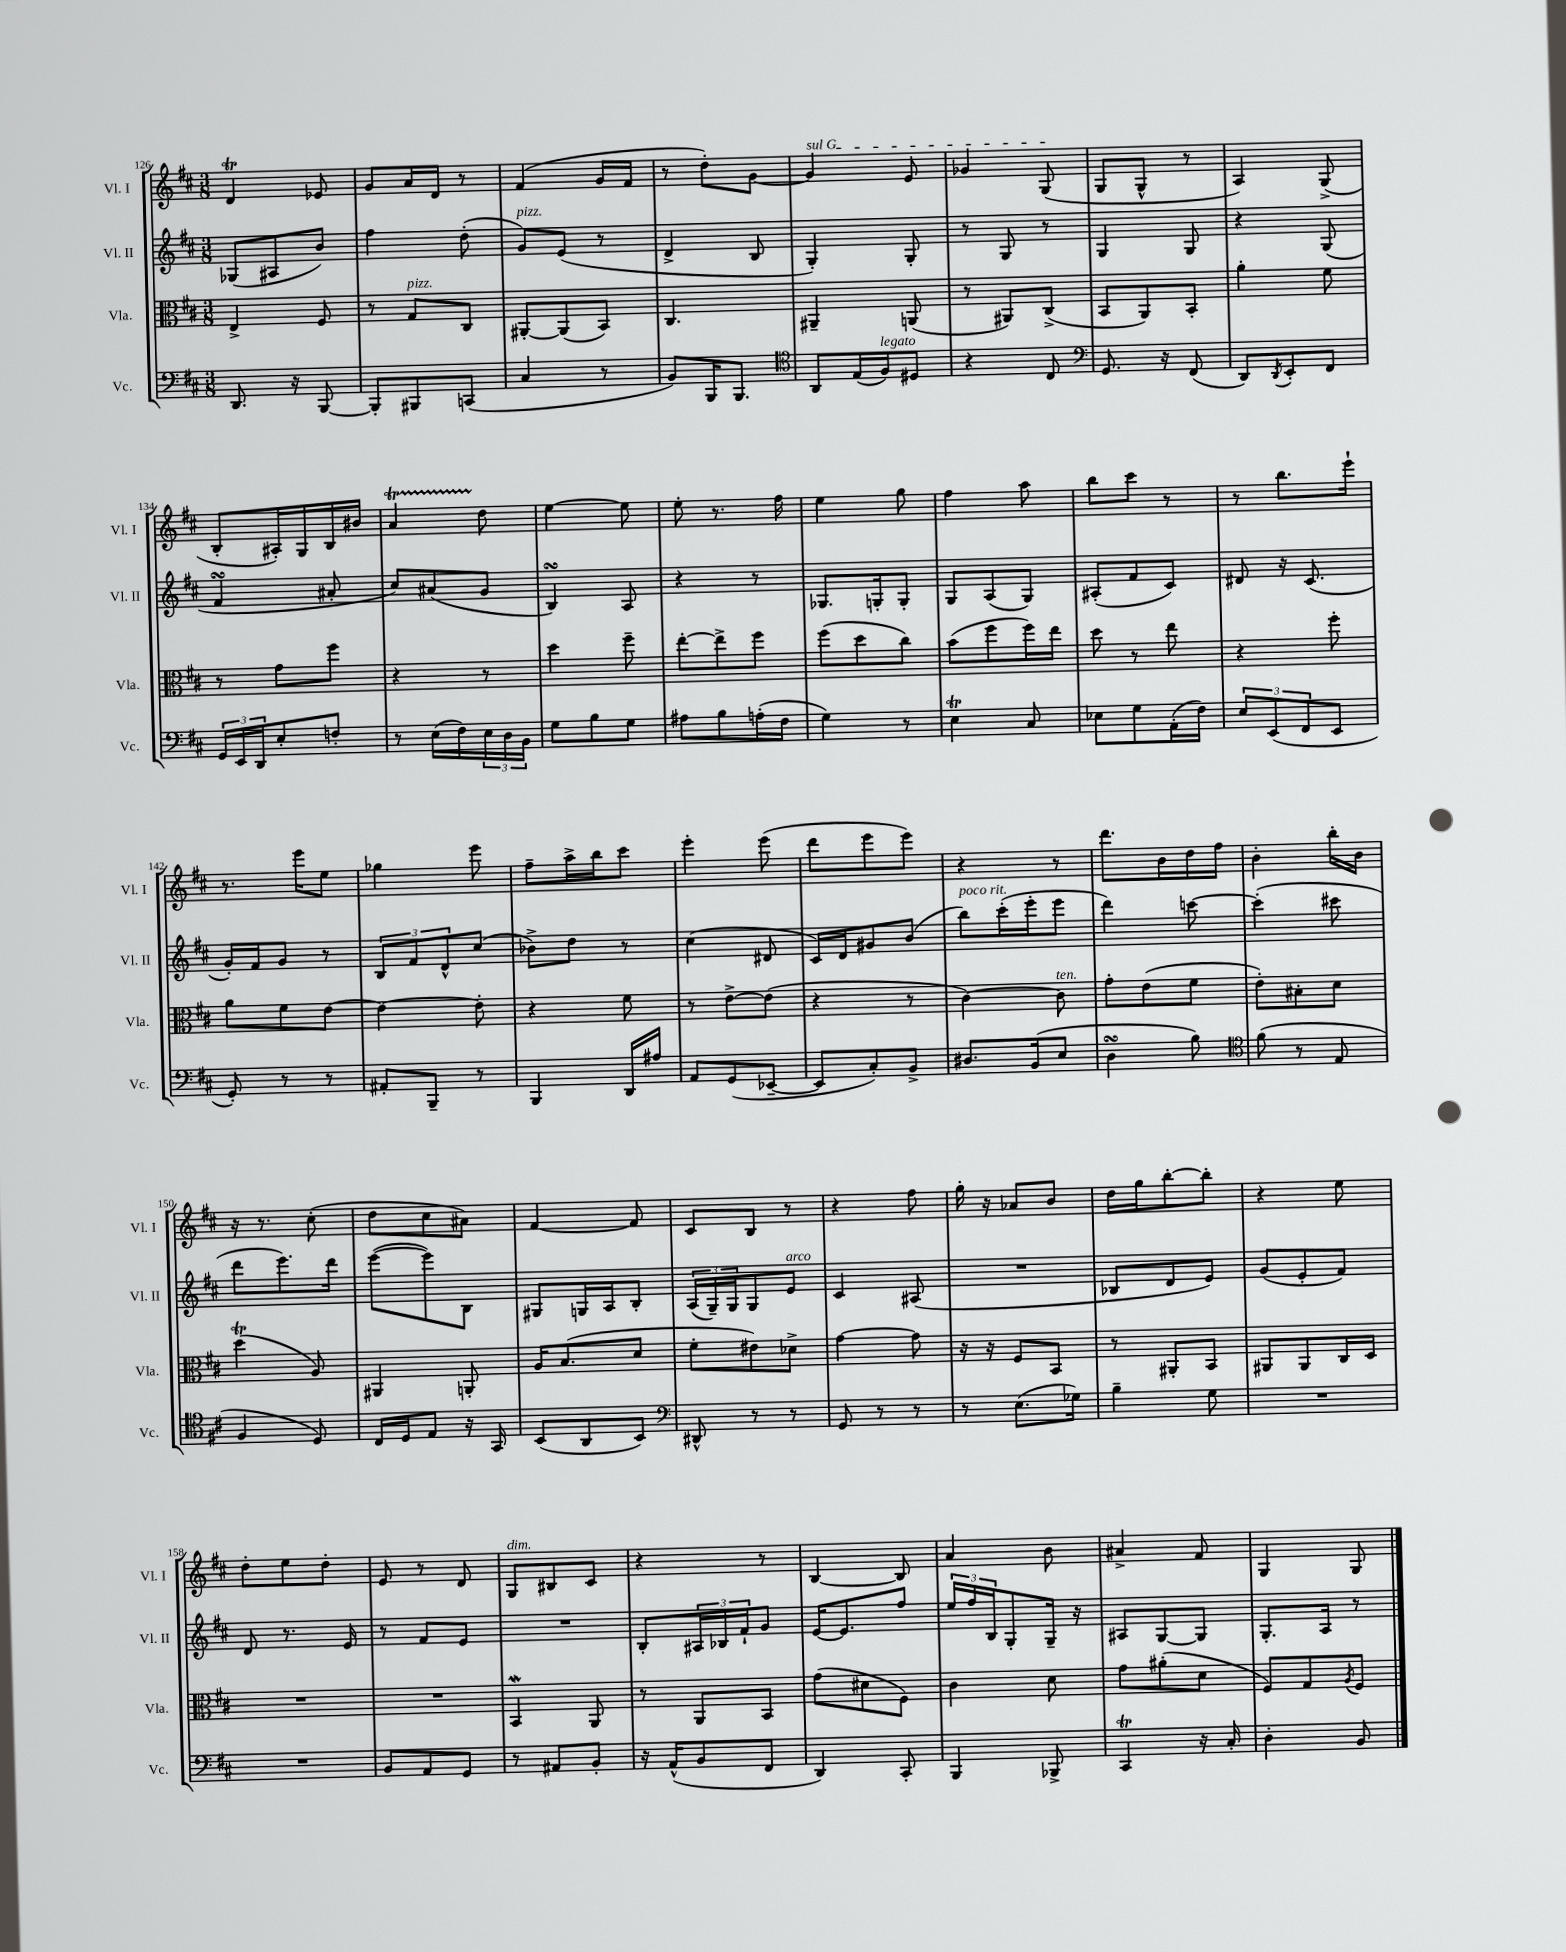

**kern	**kern	**kern	**kern
*staff4	*staff3	*staff2	*staff1
*clefF4	*clefC3	*clefG2	*clefG2
*k[f#c#]	*k[f#c#]	*k[f#c#]	*k[f#c#]
*M3/8	*M3/8	*M3/8	*M3/8
8.DD	4E^	(8G-	4d
.	.	8A#	.
16r	.	.	.
[8BBB	8F#	8b)	8e-
=	=	=	=
8BBB']	8r	4ff#	8g
8BBB#	8G	.	16a
.	.	.	16d
(8CC	8C#	(8dd'	8r
=	=	=	=
4C#	[8AA#'	8g)	(4f#
.	(8AA#]	(8e	.
8r	8BB)	8r	16g
.	.	.	16f#
=	=	=	=
8BB)	4.C#	4d^	8r
16BBB	.	.	8dd')
8.BBB	.	.	.
.	.	8B	[8g
=	=	=	=
*clefC4	*	*	*
8AA	4AA#~	4G')	4g]
(16E	.	.	.
16F#)	.	.	.
8D#	(8AA	8G'	8e
=	=	=	=
4r	8r	8r	4g-
.	8AA#)	8G	.
8C#	(8C#^	8r	(8G
=	=	=	=
*clefF4	*	*	*
8.GG	8BB	4G	8G
.	8AA)	.	8G^^
16r	.	.	.
(8FF#	8BB'	8G	8r
=	=	=	=
8DD)	4a'	4r	4A)
8qDD	.	.	.
8EE'	.	.	.
8FF#	8f#	(8G	(8G^
=	=	=	=
24GG	8r	4f#	8B'
24EE	.	.	.
24DD	.	.	.
8E'	8g	.	16A#')
.	.	.	16G
8F'	8ff#	8a#'	16B
.	.	.	16b#
=	=	=	=
8r	4r	8cc#)	4a
(16E	.	(8a#	.
16F#)	.	.	.
24E	8r	8g	8dd
24D	.	.	.
24BB	.	.	.
=	=	=	=
8G	4dd	4B)	[4ee
8B	.	.	.
8G	8ff#~	8A	8ee]
=	=	=	=
8A#	[8ee'	4r	8ee'
8B	8ee^]	.	8.r
(16A'	8ff#	8r	.
16F#	.	.	16ff#
=	=	=	=
4G)	(8ff#	8.G-	4ee
.	8dd	.	.
.	.	16G'	.
8r	8cc#)	8G'	8gg
=	=	=	=
4E	(8b	8G	4ff#
.	8ff#	(8A	.
8C#	16ff#)	8G)	8aa
.	16ee	.	.
=	=	=	=
8E-	8dd	(8A#'	8bb
8G	8r	8f#	8ccc#
(16AA'	8ee	8c#)	8r
16F#)	.	.	.
=	=	=	=
12E	4r	8d#	8r
(12EE	.	.	.
.	.	16r	8.bb
12FF#	.	.	.
.	.	(8.c#	.
8EE	8ff#'	.	.
.	.	.	16eee`
=	=	=	=
8GG')	8a	16g')	8.r
.	.	16f#	.
8r	8f#	8g	.
.	.	.	16eee
8r	[8e	8r	8ee
=	=	=	=
8AA#'	4e_	12B	4gg-
.	.	12f#	.
8BBB~	.	.	.
.	.	12d^^	.
8r	8e']	(8cc#	8eee
=	=	=	=
4BBB	4r	8b-^)	8ff#~
.	.	8dd	16aa^
.	.	.	16bb
16DD	8f#	8r	8ccc#
16A#	.	.	.
=	=	=	=
8AA	8r	(4cc#	4eee'
(8GG	[8e^	.	.
[8EE-~	(8e]	8d#	(8eee
=	=	=	=
8EE-]	4r	16c#)	8ddd
.	.	16d	.
8C#')	.	8g#	8eee
8BB^	8r	(8b	8eee)
=	=	=	=
8.D#	[4c#)	8bb)	4r
.	.	(16ccc#'	.
(16BB	.	16eee'	.
8E	8c#]	8eee	8r
=	=	=	=
4D	8g'	4ddd)	8.ddd
.	(8e	.	.
.	.	.	16b
8B)	8f#	[8ccc	16dd
.	.	.	16ff#
=	=	=	=
*clefC4	*	*	*
(8f#	8e')	(4ccc']	4b'
8r	8B#'	.	.
8E	8d	8ccc#	16bb'
.	.	.	16b
=	=	=	=
4F#	(4dd	8ddd	16r
.	.	.	8.r
.	.	8.eee)	.
8D)	8A)	.	(8cc#'
.	.	16ddd	.
=	=	=	=
16C#	4AA#	([8eee	8dd
16D	.	.	.
8E	.	8eee])	8cc#
16r	8AA'	8B	8a#)
16GG	.	.	.
=	=	=	=
(8BB	16A	8G#	[4f#
.	(8.B	.	.
8AA	.	16G	.
.	.	16A	.
8BB)	8d	8B'	8f#]
=	=	=	=
*clefF4	*	*	*
8DD#^^	8f#'	(24A	8c#
.	.	24G~)	.
.	.	24G	.
8r	8e#)	8G	8B
8r	8d-^	8e	8r
=	=	=	=
8GG	[4g	4c#	4r
8r	.	.	.
8r	8g]	(8A#	8ff#
=	=	=	=
8r	16r	4.r	16gg'
.	16r	.	16r
(8.E	8F#	.	8a-
.	8BB	.	8b
16G-)	.	.	.
=	=	=	=
4B~	8r	8B-	16dd
.	.	.	16gg
.	8AA#'	8d	[8bb'
8G	8BB	8e)	8bb']
=	=	=	=
4.r	8AA#	(8g	4r
.	8AA#	8e'	.
.	16C#	8f#)	8ee
.	16D	.	.
=	=	=	=
4.r	4.r	8d	8dd'
.	.	8.r	8ee
.	.	.	8dd'
.	.	16e	.
=	=	=	=
8BB	4.r	8r	8e
8AA	.	8f#	8r
8GG	.	8e	8d
=	=	=	=
8r	4BB	4.r	8G
8AA#	.	.	8B#
8BB'	8AA	.	8c#
=	=	=	=
16r	8r	8B'	4r
(16AA^^	.	.	.
8BB	8AA	24A#	.
.	.	24B-	.
.	.	24f#`	.
8FF#	8BB	8g	8r
=	=	=	=
4DD)	(8g	[16e	[4B
.	.	8.e]	.
.	8d#	.	.
8CC#'	8F#)	8ff#	8B]
=	=	=	=
4BBB	4c#	24ee	4a
.	.	24ff#	.
.	.	24B	.
.	.	8G'	.
8BBB-^	8d	16G~	8b
.	.	16r	.
=	=	=	=
4CC#	8g	8A#	4a#^
.	(8a#'	[8G	.
16r	8d	8G]	8f#
16C#'	.	.	.
=	=	=	=
4D'	8F#)	8.G'	4G
.	8G	.	.
.	.	16A	.
.	8qA	.	.
8BB	8F#	8r	8G
==	==	==	==
*-	*-	*-	*-
